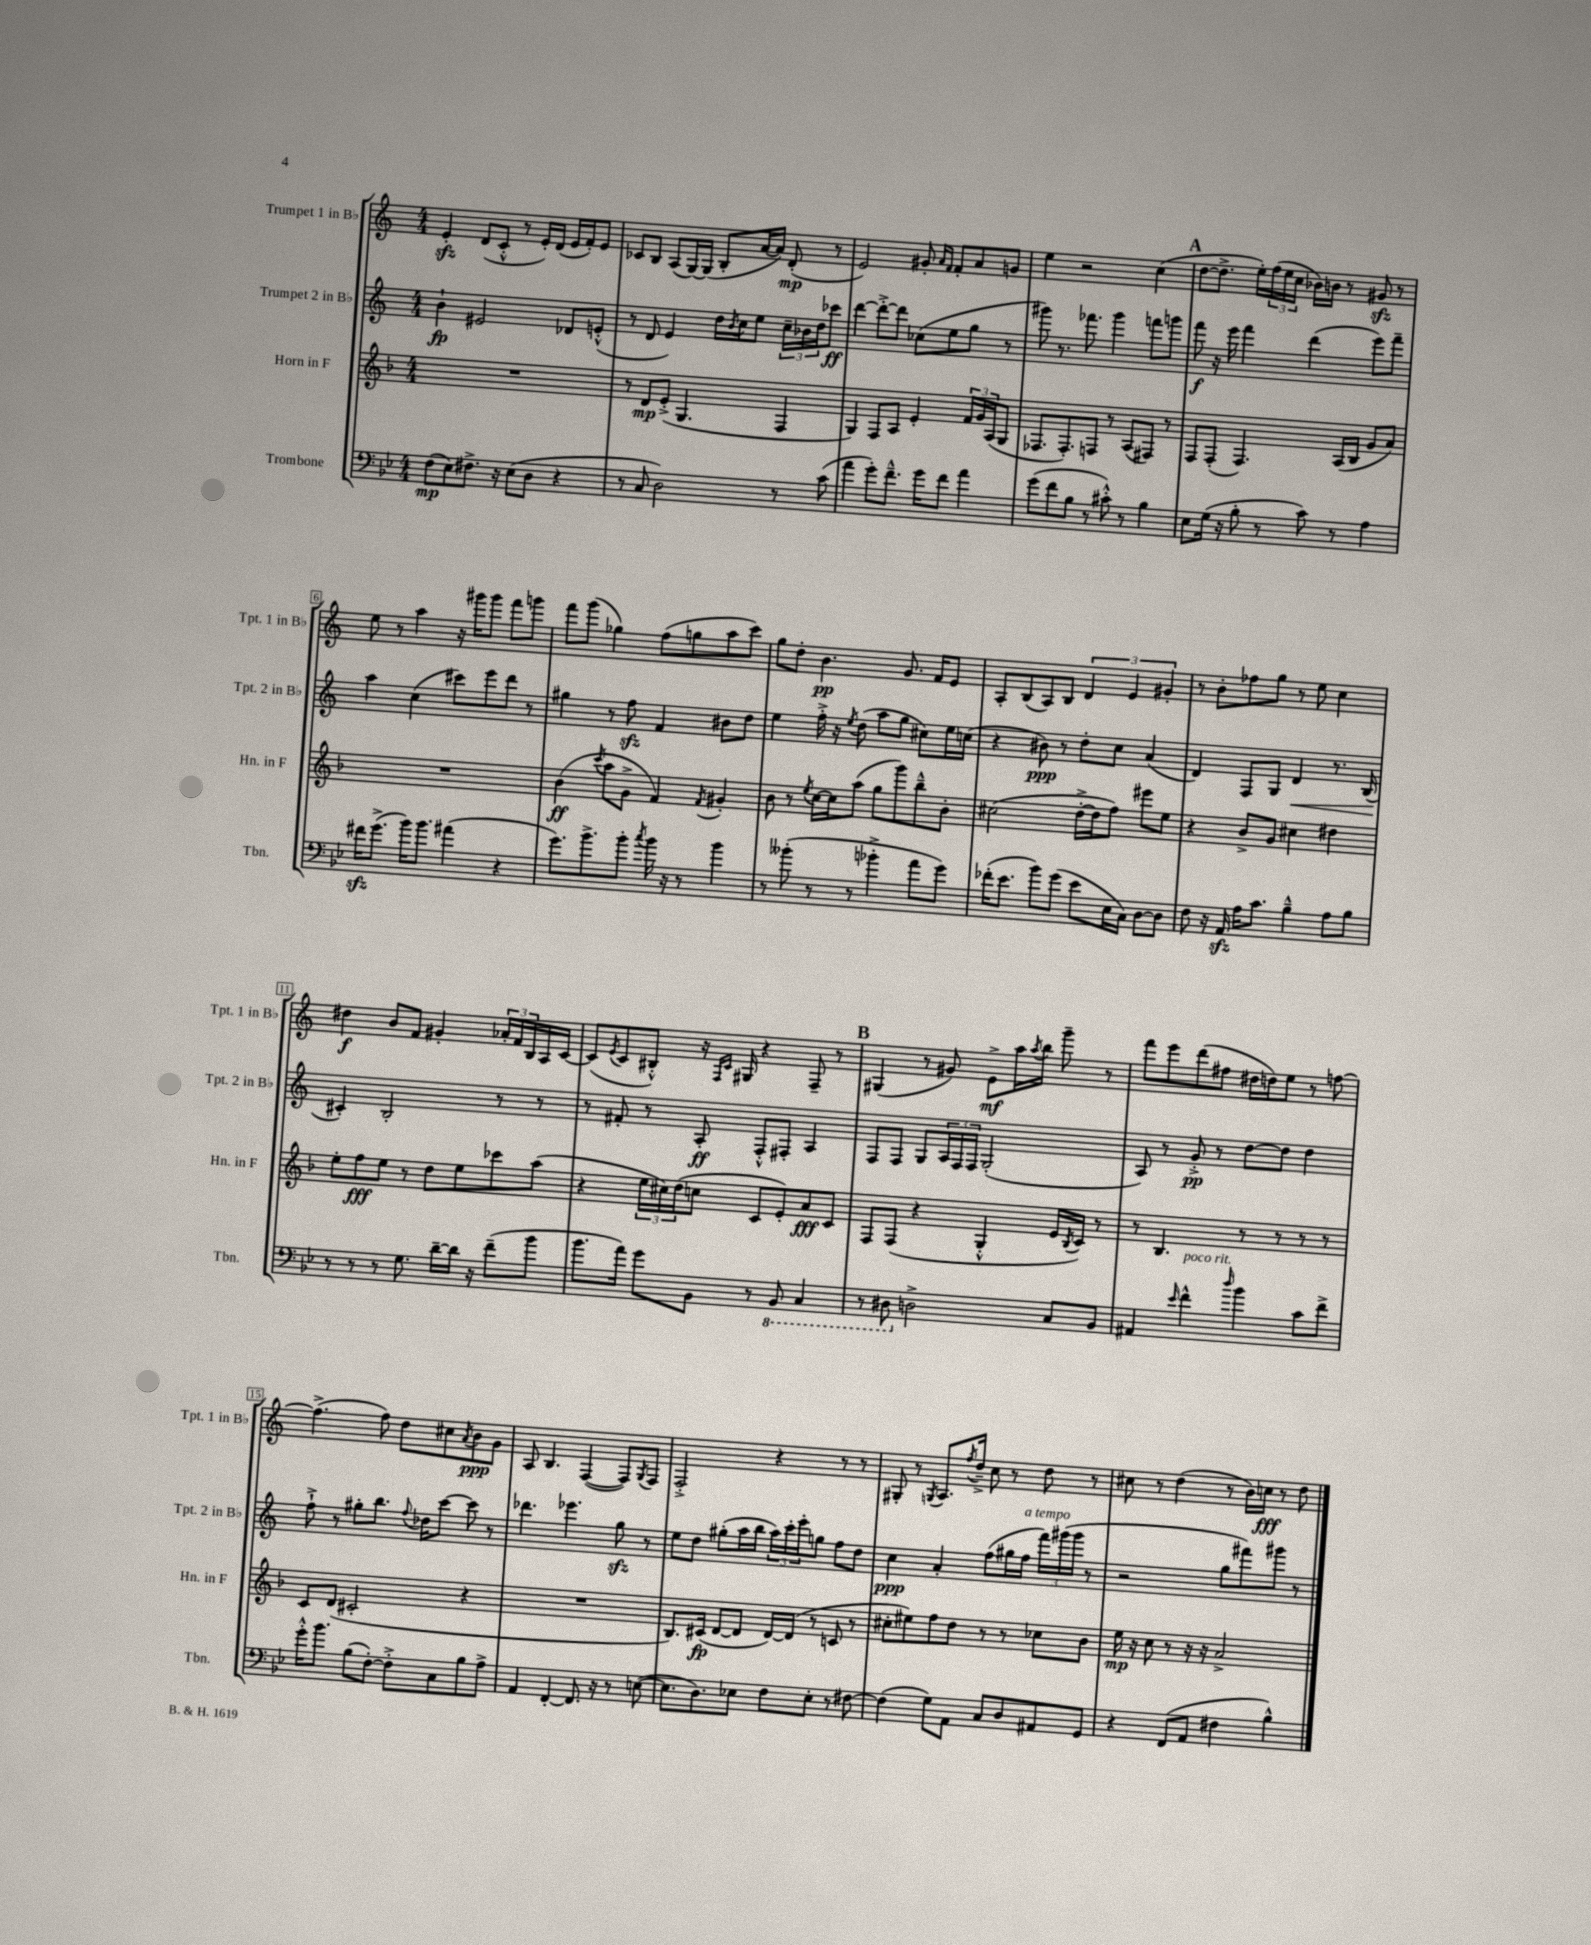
<<
\new StaffGroup <<
\new Staff = "s0" \with { instrumentName = "Trumpet 1 in Bb" shortInstrumentName = "Tpt. 1 in Bb" } {
    \clef treble \key c \major \numericTimeSignature \time 4/4
    e'4-.\sfz d'8( c'8-.-^ r8 e'16-.) d'16( e'16 f'16-.) e'8 |
    ces'8 b8 a8( g16~) g16( b8-. a'16~ a'16) d'8-.\mp( r8 |
    e'2) gis'8-. \grace { a'16 f'16 } f'8-. a'8 g'8 |
    e''4 r2 c''4( |
    \mark \markup { \bold "A" } d''8~ d''8.-> e''16-.) \tuplet 3/2 { f''16( e''16 c''16 } bes'16) b'16 r8 gis'8\sfz r8 |
    e''8 r8 a''4 r16 gis'''16 gis'''8 f'''8 g'''8 |
    f'''8 g'''8( ges''4) f''8( g''8 a''8 c'''8) |
    g''8 d''8-. b'4.\pp g'8. f'16 e'8 |
    a8-. b8( a8) b8 \tuplet 3/2 { d'4 e'4 gis'4-. } |
    r8 b'8-. fes''8 g''8 r8 e''8 c''4 |
    dis''4\f b'8 f'8 gis'4-. \tuplet 3/2 { aes'16-. f'16 b16 } a16 c'16~ |
    c'8( \acciaccatura { e'8 } c'8 bis8-.-^) r16 \grace { f16 c'16 } gis16 r4 f8-- r8 |
    \mark \markup { \bold "B" } gis4( r8 gis'8) e'8->\mf a''16 \acciaccatura { a''8 } b''16 g'''8-- r8 |
    f'''8 e'''8 d'''8( fis''8 dis''16 d''16) e''8 r8 f''8~ |
    f''4.->( f''8) d''8 cis''8 \acciaccatura { a'8 } b'8\ppp g'8 |
    a8 b4. f4~( f8) \acciaccatura { g8 } f8 |
    f2-.-> r4 r8 r8 |
    gis8-. r8 \acciaccatura { g8 } a8. \acciaccatura { f''8 } d''16---> c''8 r8 d''8 r8 |
    cis''8 r8 d''4( r8 b'16) c''16\fff r8 d''8 \bar "|." |
}
\new Staff = "s1" \with { instrumentName = "Trumpet 2 in Bb" shortInstrumentName = "Tpt. 2 in Bb" } {
    \clef treble \key c \major \numericTimeSignature \time 4/4
    b'4-!\fp eis'2 des'8 e'8-.-^( |
    r8 d'8 e'4) d''16 \acciaccatura { b'8 } c''16 e''8 \tuplet 3/2 { c''16-- bes'16 d''16 } ces'''8\ff |
    d'''4~ d'''8~-.-> d'''8 ces''8( e''8 g''8 r8 |
    gis'''8) r8. fes'''8. gis'''4 f'''8 g'''8 |
    \mark \markup { \bold "A" } f'''8\f r16 e'''16 f'''4 d'''4( e'''8) f'''8-- |
    a''4 c''4( cis'''8) e'''8 d'''8 r8 |
    gis''4 r8 f''8\sfz f'4 bis'8 d''8 |
    e''4 f''16-.-> r16 \acciaccatura { e''8 } d''8( a''8 g''8 cis''8) e''16 c''16( |
    r4 bis'8\ppp) r8 d''8-. c''8 a'4( |
    d'4) f8 g8 d'4\< r8. b16( |
    cis'4-.\!) b2-. r8 r8 |
    r8 fis'8-. r8 a8-.\ff f8-.-^ fis8-. a4 |
    \mark \markup { \bold "B" } f8 f8 g8 \tuplet 3/2 { a16 f16 f16 } g2-.( |
    a8) r8 g'8-.->\pp r8 d''8~ d''8 d''4 |
    f''8-!-> r8 gis''8-. b''8. \appoggiatura { f''8 } des''16 c'''8~ c'''8 r8 |
    des'''4. ees'''4. g''8\sfz r8 |
    e''8 d''8 gis''8-.( a''16 b''16 \tuplet 3/2 { a''16) c'''16-. e'''16-. } g''8 f''8 d''8 |
    c''4\ppp a'4-. f''8( gis''16 f''16^\markup { \italic "a tempo" } \tuplet 3/2 { f'''16) gis'''16( gis'''16 } r8 |
    r2 g''8 fis'''8) gis'''8 r8 \bar "|." |
}
\new Staff = "s2" \with { instrumentName = "Horn in F" shortInstrumentName = "Hn. in F" } {
    \clef treble \key f \major \numericTimeSignature \time 4/4
    R1 |
    r8 d'8\mp e'8-.->( g4. f4 |
    g4) f8 a8 e'4-. \tuplet 3/2 { f'16 g'16 a16( } g8 |
    fes8. fes8.-.) f8 r8 a8( fis8) r8 |
    \mark \markup { \bold "A" } f8 f8-.( f4.) a16( bes16 g'8 a'8) |
    R1 |
    bes'4\ff( \acciaccatura { c'''8 } a''8 g'8-> f'4) \acciaccatura { f'8 } gis'4-. |
    bes'8 r8 \acciaccatura { e''8 } c''16~ c''16 a''8( g''8 g'''8) bes''8---^ bes'8-. |
    cis''2( d''16~-.-> d''16 f''8) eis'''8 e''8 |
    r4 bes'8-> g'8 cis''4 dis''4 |
    e''8-. f''8\fff e''8 r8 d''8 e''8 ces'''8 a''8( |
    r4 \tuplet 3/2 { e''16 cis''16) d''16( } c''8 c'8 e'8-.) a'8\fff c'8 |
    \mark \markup { \bold "B" } f8 f8( r4 g4-.-^ e'16 \acciaccatura { bes8 } c'16) r8 |
    r8 bes4. r8 r8 r8 r8 |
    c'8 d'8( cis'2-. r4 |
    R1 |
    bes8.) cis'16\fp( d'8~ d'8 d'16~) d'16( r8 c'8 r8 |
    cis''8-. eis''8) f''8 d''8 r8 r8 ces''8 bes'8 |
    e''16\mp r16 c''8 r8 r16 r16 a'2-> \bar "|." |
}
\new Staff = "s3" \with { instrumentName = "Trombone" shortInstrumentName = "Tbn." } {
    \clef bass \key bes \major \numericTimeSignature \time 4/4
    f8\mp( ees8) fis8.-> r16 ees8( d8 r4 |
    r8 c8 d2) r8 c'8( |
    a'4 g'8-.) f'8.---^ g'16 f'8 a'4 |
    g'8( f'8 bes8 r8 cis'8-.-^) r8 bes4 |
    \mark \markup { \bold "A" } ees8 g16( r16 bes8-. r8 c'8) r8 a4 |
    fis'16\sfz g'8.->( bes'16) bes'8. ais'4( r4 |
    g'8.) bes'8.-> bes'8-. \acciaccatura { c''8 } bes'16 r16 r8 bes'4 |
    r8 beses'8-.( r8 r8 bes'4-.-> a'8 g'8) |
    fes'16-.( ees'8. bes'8) g'8( ees'8 ees16 c16) d8~ d8 |
    f8 r16 a,16\sfz a16 c'8. bes4---^ a8 bes8 |
    r8 r8 r8 g8. d'16~-- d'16 r16 f'8--( bes'8 |
    bes'8. a'16) g'8 bes,8 r8 \ottava #-1 bes,,8 c,4 |
    \mark \markup { \bold "B" } r8 dis,8 \ottava #0 d!2-> c8 bes,8 |
    ais,4 \grace { ees'16 } f'4-^^\markup { \italic "poco rit." } \grace { d''16 } bes'4 c'8 f'8-> |
    g'16-.-^ bes'8. bes8( f8~-.) f8-.-> c8 bes8 a8-> |
    a,4 f,4~-. f,8. r16 r8 e8~( |
    e8. d8.) ees8 f8 ees8-. r8 fis8~ |
    fis4( g8) a,8 c8 d8 ais,8 g,8 |
    r4 f,8( a,8 fis4 bes4-^) \bar "|." |
}
>>
>>
\layout { \context { \Score \override BarNumber.stencil = #(make-stencil-boxer 0.1 0.3 ly:text-interface::print) } }
